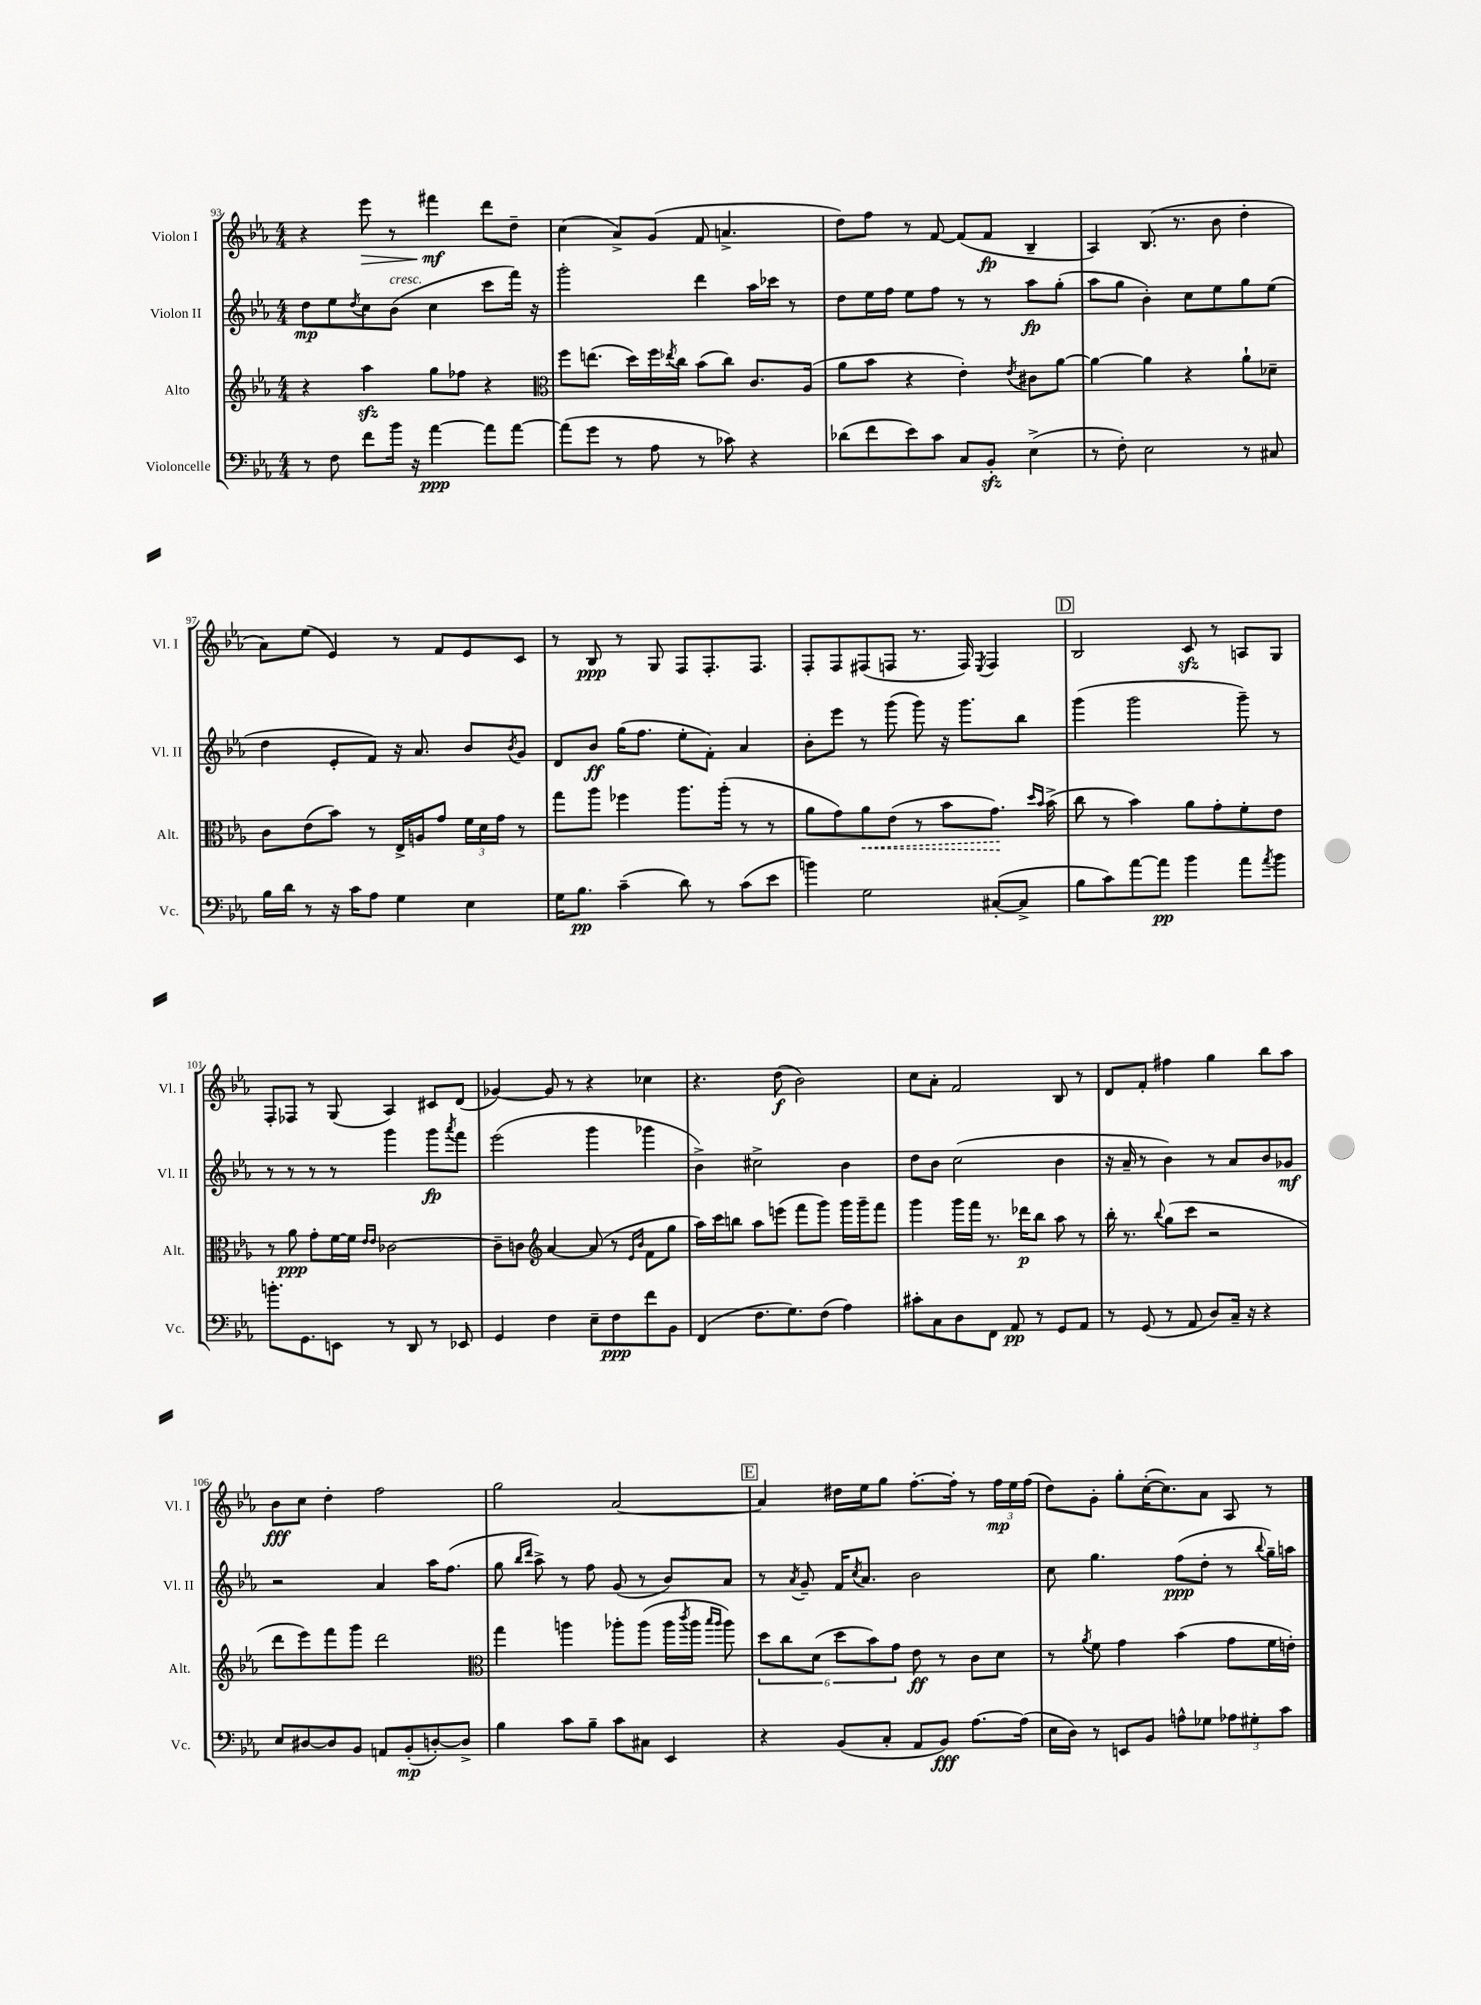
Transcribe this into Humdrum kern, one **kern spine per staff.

**kern	**dynam	**kern	**dynam	**kern	**dynam	**kern	**dynam
*part4	*part4	*part3	*part3	*part2	*part2	*part1	*part1
*staff4	*staff4	*staff3	*staff3	*staff2	*staff2	*staff1	*staff1
*I"Violoncelle	*	*I"Alto	*	*I"Violon II	*	*I"Violon I	*
*I'Vc.	*	*I'Alt.	*	*I'Vl. II	*	*I'Vl. I	*
*clefF4	*	*clefG2	*	*clefG2	*	*clefG2	*
*k[b-e-a-]	*	*k[b-e-a-]	*	*k[b-e-a-]	*	*k[b-e-a-]	*
*M4/4	*	*M4/4	*	*M4/4	*	*M4/4	*
=93	=93	=93	=93	=93	=93	=93	=93
8r	.	4r	.	8dd\L	mp	4r	.
8F\	.	.	.	8ee-\	.	.	.
.	.	.	.	8qdd/	.	.	.
!	!	!	!	!	!	!	!LO:HP:b
8f\L	.	4aa-zz\	.	8cc\	.	8eee-\	>
!	!	!	!	!LO:TX:a:i:t=cresc.	!	!	!
16b-\Jk	.	.	.	(8b-\J	.	8r	.
16r	.	.	.	.	.	.	.
[4a-\	ppp	8gg\L	.	4cc\	.	4fff#X\	mf
.	.	8ff-X\J	.	.	.	.	.
8a-\L]	.	4r	.	8ccc\L	.	8ddd\L	]
[8a-\J	.	.	.	16fff\Jk)	.	8dd~\J	.
.	.	.	.	16r	.	.	.
=94	=94	=94	=94	=94	=94	=94	=94
*	*	*clefC3	*	*	*	*	*
(8a-\L]	.	8ff\L	.	2ggg'\	.	(4cc\	.
8g\J	.	(8.een\J	.	.	.	.	.
8r	.	.	.	.	.	8a-^/L)	.
.	.	16dd\LL)	.	.	.	.	.
8A-\	.	16ff\	.	.	.	(8g/J	.
.	.	8qee-X/	.	.	.	.	.
.	.	16cc\JJ	.	.	.	.	.
8r	.	(8b-\L	.	4ddd\	.	8f/	.
8c-X\)	.	8cc\J)	.	.	.	4.an^/	.
4r	.	8.c/L	.	16aa-\LL	.	.	.
.	.	.	.	16ccc-X\JJ	.	.	.
.	.	.	.	8r	.	.	.
.	.	(16A-/Jk	.	.	.	.	.
=95	=95	=95	=95	=95	=95	=95	=95
(8d-X\L	.	8a-\L	.	8dd\L	.	8dd\L)	.
8f\	.	8b-\J	.	16ee-\L	.	8ff\J	.
.	.	.	.	16ff\JJ	.	.	.
8e-\)	.	4r	.	8ee-\L	.	8r	.
8c\J	.	.	.	8ff\J	.	[8f/	.
8C/L	.	4e-'\)	.	8r	.	(8f/L]	.
8BB-zz'/J	.	.	.	8r	.	8f/J	fp
.	.	8qe-/	.	.	.	.	.
(4E-^\	.	8c#X\L	.	8aa-\L	fp	4B-~/	.
.	.	[8a-\J	.	(8gg'\J	.	.	.
=96	=96	=96	=96	=96	=96	=96	=96
8r	.	4a-\_	.	8aa-\L	.	4A-/)	.
8F'\)	.	.	.	8gg\J	.	.	.
2E-\	.	4a-\]	.	4b-'\)	.	(8.B-/	.
.	.	.	.	.	.	8.r	.
.	.	4r	.	8cc\L	.	.	.
.	.	.	.	8ee-\	.	8b-\	.
8r	.	8a-`\L	.	8gg\	.	4dd'\	.
8C#X/	.	8d-X~\J	.	(8ee-\J	.	.	.
!!LO:LB:g=z
=97	=97	=97	=97	=97	=97	=97	=97
16B-\LL	.	8c\L	.	4dd\	.	8a-\L)	.
16d\JJ	.	.	.	.	.	.	.
8r	.	(8e-\	.	.	.	(8ee-\J	.
16r	.	8b-\J)	.	8e-'/L	.	4e-/)	.
16c\KL	.	.	.	.	.	.	.
8A-\J	.	8r	.	8f/J)	.	.	.
4G\	.	16E-^/LL	.	16r	.	8r	.
.	.	16An/J	.	8.a-/	.	.	.
.	.	8g/J	.	.	.	8f/L	.
4E-\	.	24f\LL	.	8b-/L	.	8e-/	.
.	.	24d\	.	.	.	.	.
.	.	24g\JJ	.	.	.	.	.
.	.	.	.	8qb-/	.	.	.
.	.	8r	.	8g/J	.	8c/J	.
=98	=98	=98	=98	=98	=98	=98	=98
16G\KL	.	8gg\L	.	8d/L	.	8r	.
8.B-\J	pp	.	.	.	.	.	.
.	.	8aa-\J	.	8b-/J	ff	8B-/	ppp
(4c~\	.	4ff-X\	.	(16gg\KL	.	8r	.
.	.	.	.	8.ff\J	.	.	.
.	.	.	.	.	.	8G/	.
8d\)	.	8.aa-\L	.	8ee-'\L	.	8F/L	.
8r	.	.	.	8f'\J)	.	8.F'/	.
.	.	(16aa-'\Jk	.	.	.	.	.
(8c\L	.	8r	.	4a-/	.	.	.
.	.	.	.	.	.	8.F/J	.
8e-\J	.	8r	.	.	.	.	.
=99	=99	=99	=99	=99	=99	=99	=99
4bn\)	.	8a-\L	.	8b-'\L	.	8F'/L	.
.	.	8g\)	.	8eee-\J	.	8F/	.
!	!	!	!LO:HP:b	!	!	!	!
2G\	.	8a-\	<	8r	.	(8F#X/	.
.	.	(8e-\J	.	(8ggg\	.	8Fn/J	.
.	.	8r	.	8ggg\)	.	8.r	.
.	.	8b-\L	.	16r	.	.	.
.	.	.	.	8.ggg\L	.	16F/)	.
.	.	.	.	.	.	8qE-/	.
([8C#X'/L	.	8.g\J)	.	.	.	4F/	.
8C#^/J]	.	.	.	8bb-\J	.	.	.
.	.	16qqdd/LL	.	.	.	.	.
.	.	16qqb-/JJ	.	.	.	.	.
.	.	(16b-^\	[	.	.	.	.
!!LO:REH:place=s1:t=D
=100	=100	=100	=100	=100	=100	=100	=100
8B-\L	.	8cc\	.	(4ggg\	.	2B-/	.
8c\)	.	8r	.	.	.	.	.
[8a-\	.	4b-\)	.	2ggg\	.	.	.
8a-\J]	pp	.	.	.	.	.	.
4b-\	.	8a-\L	.	.	.	8czz/	.
.	.	8g'\	.	.	.	8r	.
8a-\L	.	8f'\	.	8ggg~\)	.	8An/L	.
8qa-/	.	.	.	.	.	.	.
8b-\J	.	8e-\J	.	8r	.	8G/J	.
!!LO:LB:g=z
=101	=101	=101	=101	=101	=101	=101	=101
8.bn'\L	.	8r	.	8r	.	8F'/L	.
.	.	8a-\	ppp	8r	.	8F-X/J	.
8.GG\	.	.	.	.	.	.	.
.	.	8g'\L	.	8r	.	8r	.
8EEn\J	.	[16f\L	.	8r	.	(8G/	.
.	.	16f\JJ]	.	.	.	.	.
.	.	16qqe-/LL	.	.	.	.	.
.	.	16qqe-/JJ	.	.	.	.	.
8r	.	[2c-X\	.	4ggg\	.	4A-/)	.
8DD/	.	.	.	.	.	.	.
8r	.	.	.	8ggg\L	fp	8c#X/L	.
.	.	.	.	8qaaa-/	.	.	.
8EE-X/	.	.	.	8fff\J	.	(8d/J	.
=102	=102	=102	=102	=102	=102	=102	=102
4GG/	.	8c-~\L]	.	(2eee-\	.	[4g-X/)	.
.	.	8cn\J	.	.	.	.	.
*	*	*clefG2	*	*	*	*	*
4F\	.	[4a-/	.	.	.	8g-/]	.
.	.	.	.	.	.	8r	.
8E-~\L	.	(8a-/]	.	4ggg\	.	4r	.
8F\	ppp	8r	.	.	.	.	.
.	.	16qqe-/LL	.	.	.	.	.
.	.	16qqb-/JJ	.	.	.	.	.
8f\	.	8f\L	.	4ggg-X\	.	4cc-X\	.
8BB-\J	.	8gg\J	.	.	.	.	.
=103	=103	=103	=103	=103	=103	=103	=103
(4FF/	.	16aa-\LL)	.	4b-^\)	.	4.r	.
.	.	16ccc\J	.	.	.	.	.
.	.	8bbn\J	.	.	.	.	.
8.F\L	.	8aa-\L	.	2cc#X^\	.	.	.
.	.	(8eeen\J	.	.	.	(8dd\	f
8.G\)	.	.	.	.	.	.	.
.	.	8fff\L	.	.	.	2b-\)	.
(8F\J	.	8ggg\J)	.	.	.	.	.
4A-\)	.	16ggg\LL	.	4b-\	.	.	.
.	.	16ggg~\J	.	.	.	.	.
.	.	8fff\J	.	.	.	.	.
=104	=104	=104	=104	=104	=104	=104	=104
8c#X'\L	.	4ggg\	.	8dd\L	.	8cc\L	.
8C\	.	.	.	8b-\J	.	8a-'\J	.
8D\	.	16ggg\LL	.	(2cc\	.	2f/	.
.	.	16fff\JJ	.	.	.	.	.
8FF\J	.	8.r	.	.	.	.	.
8AA-/	pp	.	.	.	.	.	.
.	.	16ddd-X\KL	p	.	.	.	.
8r	.	8bb-\J	.	.	.	.	.
8GG/L	.	8aa-\	.	4b-\	.	8B-/	.
8AA-/J	.	8r	.	.	.	8r	.
=105	=105	=105	=105	=105	=105	=105	=105
8r	.	16bb-'\	.	16r	.	8d/L	.
.	.	8.r	.	16a-~/	.	.	.
(8GG/	.	.	.	8r	.	8f'/J	.
.	.	8qqbb-/	.	.	.	.	.
8r	.	(8gg\L	.	4b-\)	.	4ff#X\	.
8AA-/	.	8ccc\J	.	.	.	.	.
8D/L)	.	2r	.	8r	.	4gg\	.
16C~/Jk	.	.	.	8a-/L	.	.	.
16r	.	.	.	.	.	.	.
4r	.	.	.	8b-/	.	8bb-\L	.
.	.	.	.	8g-X/J	mf	8aa-\J	.
!!LO:LB:g=z
=106	=106	=106	=106	=106	=106	=106	=106
8E-/L	.	8ddd\L	.	2r	.	8b-\L	fff
[8D#X/	.	8eee-\)	.	.	.	8cc\J	.
8D#/]	.	8fff\	.	.	.	4dd'\	.
8BB-/J	.	8ggg\J	.	.	.	.	.
8AAn/L	.	2ddd\	.	4a-/	.	2ff\	.
(8BB-'/	mp	.	.	.	.	.	.
[8Dn'/)	.	.	.	16aa-\KL	.	.	.
.	.	.	.	(8.ff\J	.	.	.
8D^/J]	.	.	.	.	.	.	.
=107	=107	=107	=107	=107	=107	=107	=107
*	*	*clefC3	*	*	*	*	*
4B-\	.	4gg\	.	8gg\	.	2gg\	.
.	.	.	.	16qqbb-/LL	.	.	.
.	.	.	.	16qqddd/JJ	.	.	.
.	.	.	.	8aa-^\)	.	.	.
8c\L	.	4aan\	.	8r	.	.	.
8B-~\J	.	.	.	8ff\	.	.	.
8c\L	.	8aa-X'\L	.	(8g/	.	[2a-/	.
8C#X\J	.	(8aa-\J	.	8r	.	.	.
4EE-/	.	16aa-\LL	.	8b-/L)	.	.	.
.	.	8qccc/	.	.	.	.	.
.	.	16aa-\JJ	.	.	.	.	.
.	.	16qqbb-/LL	.	.	.	.	.
.	.	16qqaa-/JJ	.	.	.	.	.
.	.	8aa-\)	.	8a-/J	.	.	.
!!LO:REH:place=s1:t=E
=108	=108	=108	=108	=108	=108	=108	=108
4r	.	12dd\L	.	8r	.	4a-/]	.
.	.	12cc\	.	.	.	.	.
.	.	.	.	8qa-/	.	.	.
.	.	.	.	8g~/	.	.	.
.	.	(12d\J	.	.	.	.	.
(8BB-/L	.	12dd\L	.	16f/KL	.	16dd#X\LL	.
.	.	.	.	8qcc/	.	.	.
.	.	.	.	8.a-/J	.	16ee-\J	.
.	.	12b-\)	.	.	.	.	.
8C'/J	.	.	.	.	.	8gg\J	.
.	.	12g\J	.	.	.	.	.
8AA-/L	.	8e-\	ff	2b-\	.	[8.ff'\L	.
8BB-/J)	fff	8r	.	.	.	.	.
.	.	.	.	.	.	16ff'\Jk]	.
[8.A-\L	.	8c\L	.	.	.	8r	.
.	.	8d\J	.	.	.	24ff\LL	mp
.	.	.	.	.	.	24ee-\	.
(16A-\Jk]	.	.	.	.	.	.	.
.	.	.	.	.	.	(24ff\JJ	.
=109	=109	=109	=109	=109	=109	=109	=109
16E-\LL	.	8r	.	8cc\	.	8dd\L)	.
16D\JJ)	.	.	.	.	.	.	.
.	.	8qa-/	.	.	.	.	.
8r	.	8f\	.	4.gg\	.	8g'\J	.
8EEn/L	.	4g\	.	.	.	8gg'\L	.
8BB-/J	.	.	.	.	.	([16cc'\K	.
.	.	.	.	.	.	8.cc\])	.
8An^^\L	.	(4b-\	.	(8ff\L	ppp	.	.
8G-X\J	.	.	.	8dd'\J	.	8a-\J	.
12A-X\L	.	8g\L	.	8r	.	8A-/	.
12G#X'\	.	.	.	.	.	.	.
.	.	.	.	8qqbb-/	.	.	.
.	.	16f\L	.	16gg~\LL)	.	8r	.
12c\J	.	.	.	.	.	.	.
.	.	16en'\JJ)	.	16aan\JJ	.	.	.
==	==	==	==	==	==	==	==
*-	*-	*-	*-	*-	*-	*-	*-
